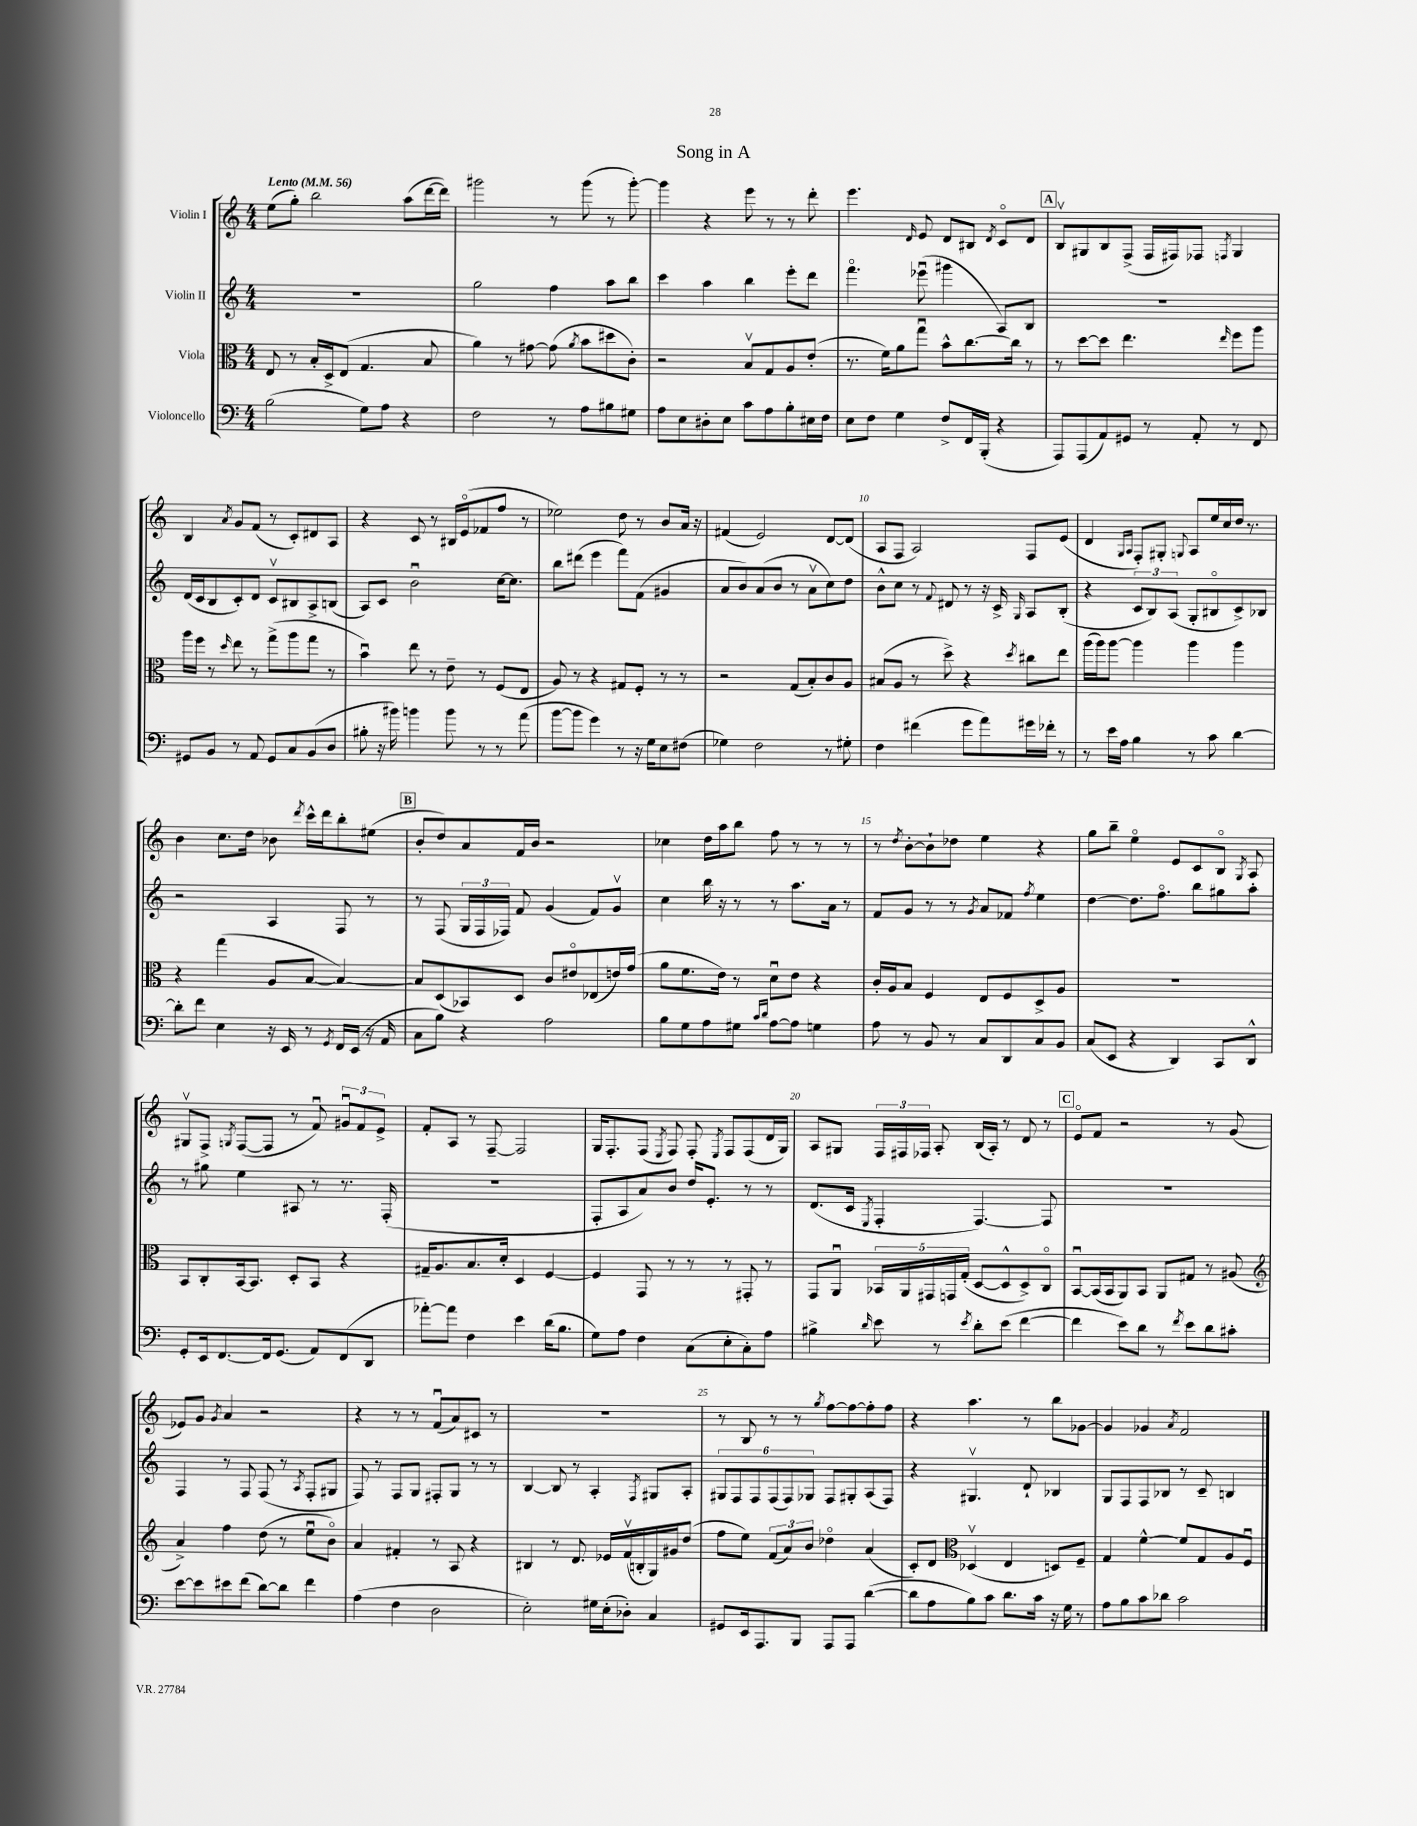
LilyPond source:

\header { title = "Song in A" }
<<
\new StaffGroup <<
\new Staff = "s0" \with { instrumentName = "Violin I" } {
    \clef treble \key c \major \numericTimeSignature \time 4/4 \tempo "Lento" 4 = 56
    \autoBeamOff e''8[( g''8]-.) b''2 a''8[( d'''16~ d'''16]) |
    gis'''2 r8 gis'''8( r8 gis'''8~-.) |
    gis'''4 r4 e'''8 r8 r8 d'''8-. |
    e'''4. \grace { d'16 } e'8 d'8[ bis8] \acciaccatura { d'8 } c'8[\flageolet d'8] |
    \mark \markup { \box "A" } b8[\upbow gis8 b8 f8]->( f16[ fis16) fes8] \acciaccatura { f8 } gis4 |
    b4 \acciaccatura { a'8 } g'8[ f'8]( r8 c'8[-.) dis'8 a8] |
    r4 c'8 r8 bis16[ e'16\flageolet( fes'8 f''8] r8 |
    ees''2) d''8 r8 b'8[ a'16] r16 |
    fis'4( e'2) d'8[~ d'8]( |
    a8[ f8] a2) f8[ e'8]( |
    d'4 \grace { g16[ a16] } f8[-.) gis8]-. \appoggiatura { g8 } a8[ e''16 c''16 d''16] r8. |
    b'4 c''8.[ d''16] bes'8 \acciaccatura { d'''8 } c'''16[-^ d'''16 b''8-. eis''8]( |
    \mark \markup { \box "B" } b'8[-. d''8) a'8 f'16 b'16] r2 |
    ces''4 d''16[ a''16 b''8] f''8 r8 r8 r8 |
    r8 \acciaccatura { d''8 } b'8[~-. b'8-! des''8] e''4 r4 |
    g''8[ b''8]-- e''4\flageolet e'8[ c'8 b8]\flageolet \acciaccatura { g8 } a8 |
    gis8[\upbow f8]-> \acciaccatura { g8 } f8[~( f8] r8 f'8\downbow) \tuplet 3/2 { gis'8[\downbow f'8 e'8]-> } |
    f'8[-. a8] r8 f8~-- f2 |
    g16[ f8.-. f8]( \acciaccatura { e8 } f8) f8-. \acciaccatura { e8 } f8[ f8( d'16 g16]) |
    a8[ gis8] \tuplet 3/2 { f16[ fis16 fes16] } a8-. b16[( a16]-.) r8 d'8 r8 |
    \mark \markup { \box "C" } e'8[\flageolet f'8] r2 r8 g'8( |
    ees'8[) g'8] \acciaccatura { g'8 } a'4 r2 |
    r4 r8 r8 f'8[\downbow( a'8) cis'8] r8 |
    R1 |
    r8 b8 r8 r8 \acciaccatura { g''8 } f''8[~ f''8~ f''8-. f''8] |
    r4 a''4. r8 b''8[ ges'8]~ |
    ges'4 ges'4 \acciaccatura { a'8 } f'2 \bar "|." |
}
\new Staff = "s1" \with { instrumentName = "Violin II" } {
    \clef treble \key c \major \numericTimeSignature \time 4/4
    \autoBeamOff R1 |
    g''2 f''4 a''8[ b''8] |
    c'''4 a''4 b''4 e'''8[-. d'''8] |
    f'''4.\flageolet ees'''8\downbow( gis'''4 a8[) b8] |
    \mark \markup { \box "A" } R1 |
    d'16[( c'16 b8 c'8-.) d'8] c'8[\upbow bis8 a8-> b8]( |
    a8[) c'8] b'2\downbow c''16[~ c''8.] |
    b''8[ dis'''8]( e'''4 f'''8[) f'8]( gis'4 |
    a'8[ b'8) a'8( b'8] r8 a'8[\upbow c''8) d''8] |
    b'8[-^ c''8] r8 \appoggiatura { f'8 } dis'8 r8 r16 c'16-> \grace { g16 } a8[ b8]-.( |
    r4 \tuplet 3/2 { c'8[ b8) a8]( } g8[-. bis8\flageolet c'8->) bes8] |
    r2 a4 f8 r8 |
    \mark \markup { \box "B" } r8 f8( \tuplet 3/2 { g16[ f16 fes16]) } f'8 g'4( f'8[) g'8]\upbow |
    c''4 b''16 r16 r8 r8 a''8.[ a'16] r8 |
    f'8[ g'8] r8 r8 \acciaccatura { g'8 } a'8[ fes'8] \acciaccatura { f''8 } e''4 |
    d''4~ d''8.[ f''8.]\flageolet b''8[ gis''8 a''8]-. |
    r8 gis''8 e''4 ais8 r8 r8. f16-.( |
    R1 |
    f8[-. a8 a'8) b'8] d''16[ e'8.]-. r8 r8 |
    d'8.[( c'16] \acciaccatura { e8 } f4-. f4.~) f8 |
    \mark \markup { \box "C" } R1 |
    f4 r8 f8 f8( r8 \acciaccatura { a8 } f8[-. gis8] |
    f8) r8 f8[ g8] fis8[-. g8] r8 r8 |
    b4~ b8 r8 a4-. \acciaccatura { f8 } gis8[ a8]-. |
    \tuplet 6/4 { gis8[ f8 f8 f8( f8) ges8] } f8[ gis8-. a8( f8]) |
    r4 gis4.\upbow d'8-! bes4 |
    g8[ f8 f8 bes8] r8 c'8-- b4 \bar "|." |
}
\new Staff = "s2" \with { instrumentName = "Viola" } {
    \clef alto \key c \major \numericTimeSignature \time 4/4
    \autoBeamOff e8 r8 b16[-. d16-> e8]( g4. b8 |
    a'4) r8 gis'8~ gis'8( \acciaccatura { a'8 } b'8[ dis''8 c'8]-.) |
    r2 b8[\upbow g8 a8 e'8]-.( |
    r8. f'16[) a'8 g''8]\downbow b'8[-^ c''8.~ c''16] r8 |
    \mark \markup { \box "A" } r8 d''8[~ d''8] e''4. \grace { e''16 } f''8[ a''8] |
    a''16[ f''16] r8 \grace { d''16 } e''8 r8 g''8[->( a''8 g''8] r8 |
    b'4\downbow) e''8 r8 e'8-- r8 f8[( e8] |
    a8) r8 r4 gis8[ f8]-. r8 r8 |
    r2 g8[( b8-.) c'8 a8] |
    bis8[( a8] r8 d''8->) r4 \acciaccatura { d''8 } cis''8[ e''8] |
    a''16[( a''16) a''8]~ a''4 a''4 a''4 |
    r4 g''4( a8[ b8]~ b4~) |
    \mark \markup { \box "B" } b8[ d8( bes,8) d8] c'8[ eis'8\flageolet ees8( e'16) g'16]( |
    a'8[ f'8. e'16]) r8 d'8[\downbow e'8] r4 |
    c'16[-. a16 b8] f4 e8[ f8 d8-> a8] |
    R1 |
    b,8[ c8-. b,16~ b,8.] d8[-. b,8] r4 |
    gis16[-- a8. b8. d'16]-. d4 f4~ |
    f4 g,8 r8 r8 r8 gis,8-. r8 |
    g,8[ a,8]\downbow \tuplet 5/4 { bes,16[ a,16 gis,16 g,16 g16]-.( } d8[~ d8-^ d8->) c8]\flageolet |
    \mark \markup { \box "C" } b,8[~\downbow b,16( b,16 a,8) b,8] a,8[ gis8] r8 ais8( |
    \clef treble a'4->) f''4 d''8( r8 e''8[\downbow b'8]\flageolet) |
    a'4 fis'4-. r8 a8 r4 |
    bis4 r8 d'8. ees'16[ f'16\upbow( b16-. g16) gis'16 d''8]( |
    f''8[ e''8]) \tuplet 3/2 { f'8[( a'8) b'8] } des''4\flageolet a'4( |
    c'8[-.) d'8] \clef alto des4\upbow( e4 d8[) f8]-- |
    g4 f'4~-^ f'8[ g8 a8 f8]\downbow \bar "|." |
}
\new Staff = "s3" \with { instrumentName = "Violoncello" } {
    \clef bass \key c \major \numericTimeSignature \time 4/4
    \autoBeamOff b2( g8[) a8] r4 |
    f2 r8 a8[ bis8 gis8] |
    a8[ e8 dis8-. e8] c'8[ a8 b8-. eis16 f16] |
    e8[ f8] g4 f8[-> f,16 b,,16]-.( r4 |
    \mark \markup { \box "A" } a,,8[) a,,8( a,8) gis,8] r8 a,8-. r8 f,8 |
    gis,8[ b,8] r8 a,8 gis,8[ c8 b,8( d8] |
    bis8-. r16 bis'16) b'4 b'8 r8 r8 a'8( |
    b'8[~ b'8] g'4) r8 r16 g16[ e8 fis8]( |
    ges4) f2 r8 gis8-. |
    f4 fis'4( g'8[ a'8) gis'16 fes'16]-. r8 |
    r8 e'16[ a16] b4 r8 c'8 d'4~ |
    d'8[-. f'8] e4 r16 e,16 r8 \acciaccatura { g,8 } f,16[ e,16]( r16 a,16 |
    \mark \markup { \box "B" } c8[ b8]) r4 a2 |
    b8[ g8 a8 gis8] \grace { c'16[ d'16] } a8[~ a8] g4 |
    a8 r8 b,8 r8 c8[ d,8 c8 b,8] |
    c8[( e,8] r4 d,4) c,8[ d,8]-^ |
    g,8[-. e,16 f,8.~ f,16 g,8.]( a,8[) f,8( d,8] |
    aes'8[~-.) aes'8] f4 e'4 d'16[( b8.] |
    g8[) a8] f4 c8[( e8-. c8-.) a8] |
    bis4-> \grace { d'16 } e'8 r8 \acciaccatura { e'8 } d'8[-. e'8]( f'4~ |
    \mark \markup { \box "C" } f'4 e'8[) d'8] r8 \acciaccatura { f'8 } e'8[ d'8 cis'8]-. |
    e'8[~ e'8 eis'8 f'8]( d'8[~) d'8] f'4 |
    a4( f4 d2 |
    e2-.) gis16[ e16-.( des8]-.) c4 |
    gis,8[ e,16 a,,8. b,,8] a,,8[ a,,8] d'4~( |
    d'8[ a8 b8) c'8] d'8.[ c'16] r16 g16 r8 |
    a8[ b8 c'8 des'8] c'2 \bar "|." |
}
>>
>>
\layout { \context { \Score \override BarNumber.break-visibility = ##(#f #t #t) barNumberVisibility = #(every-nth-bar-number-visible 5) } }
